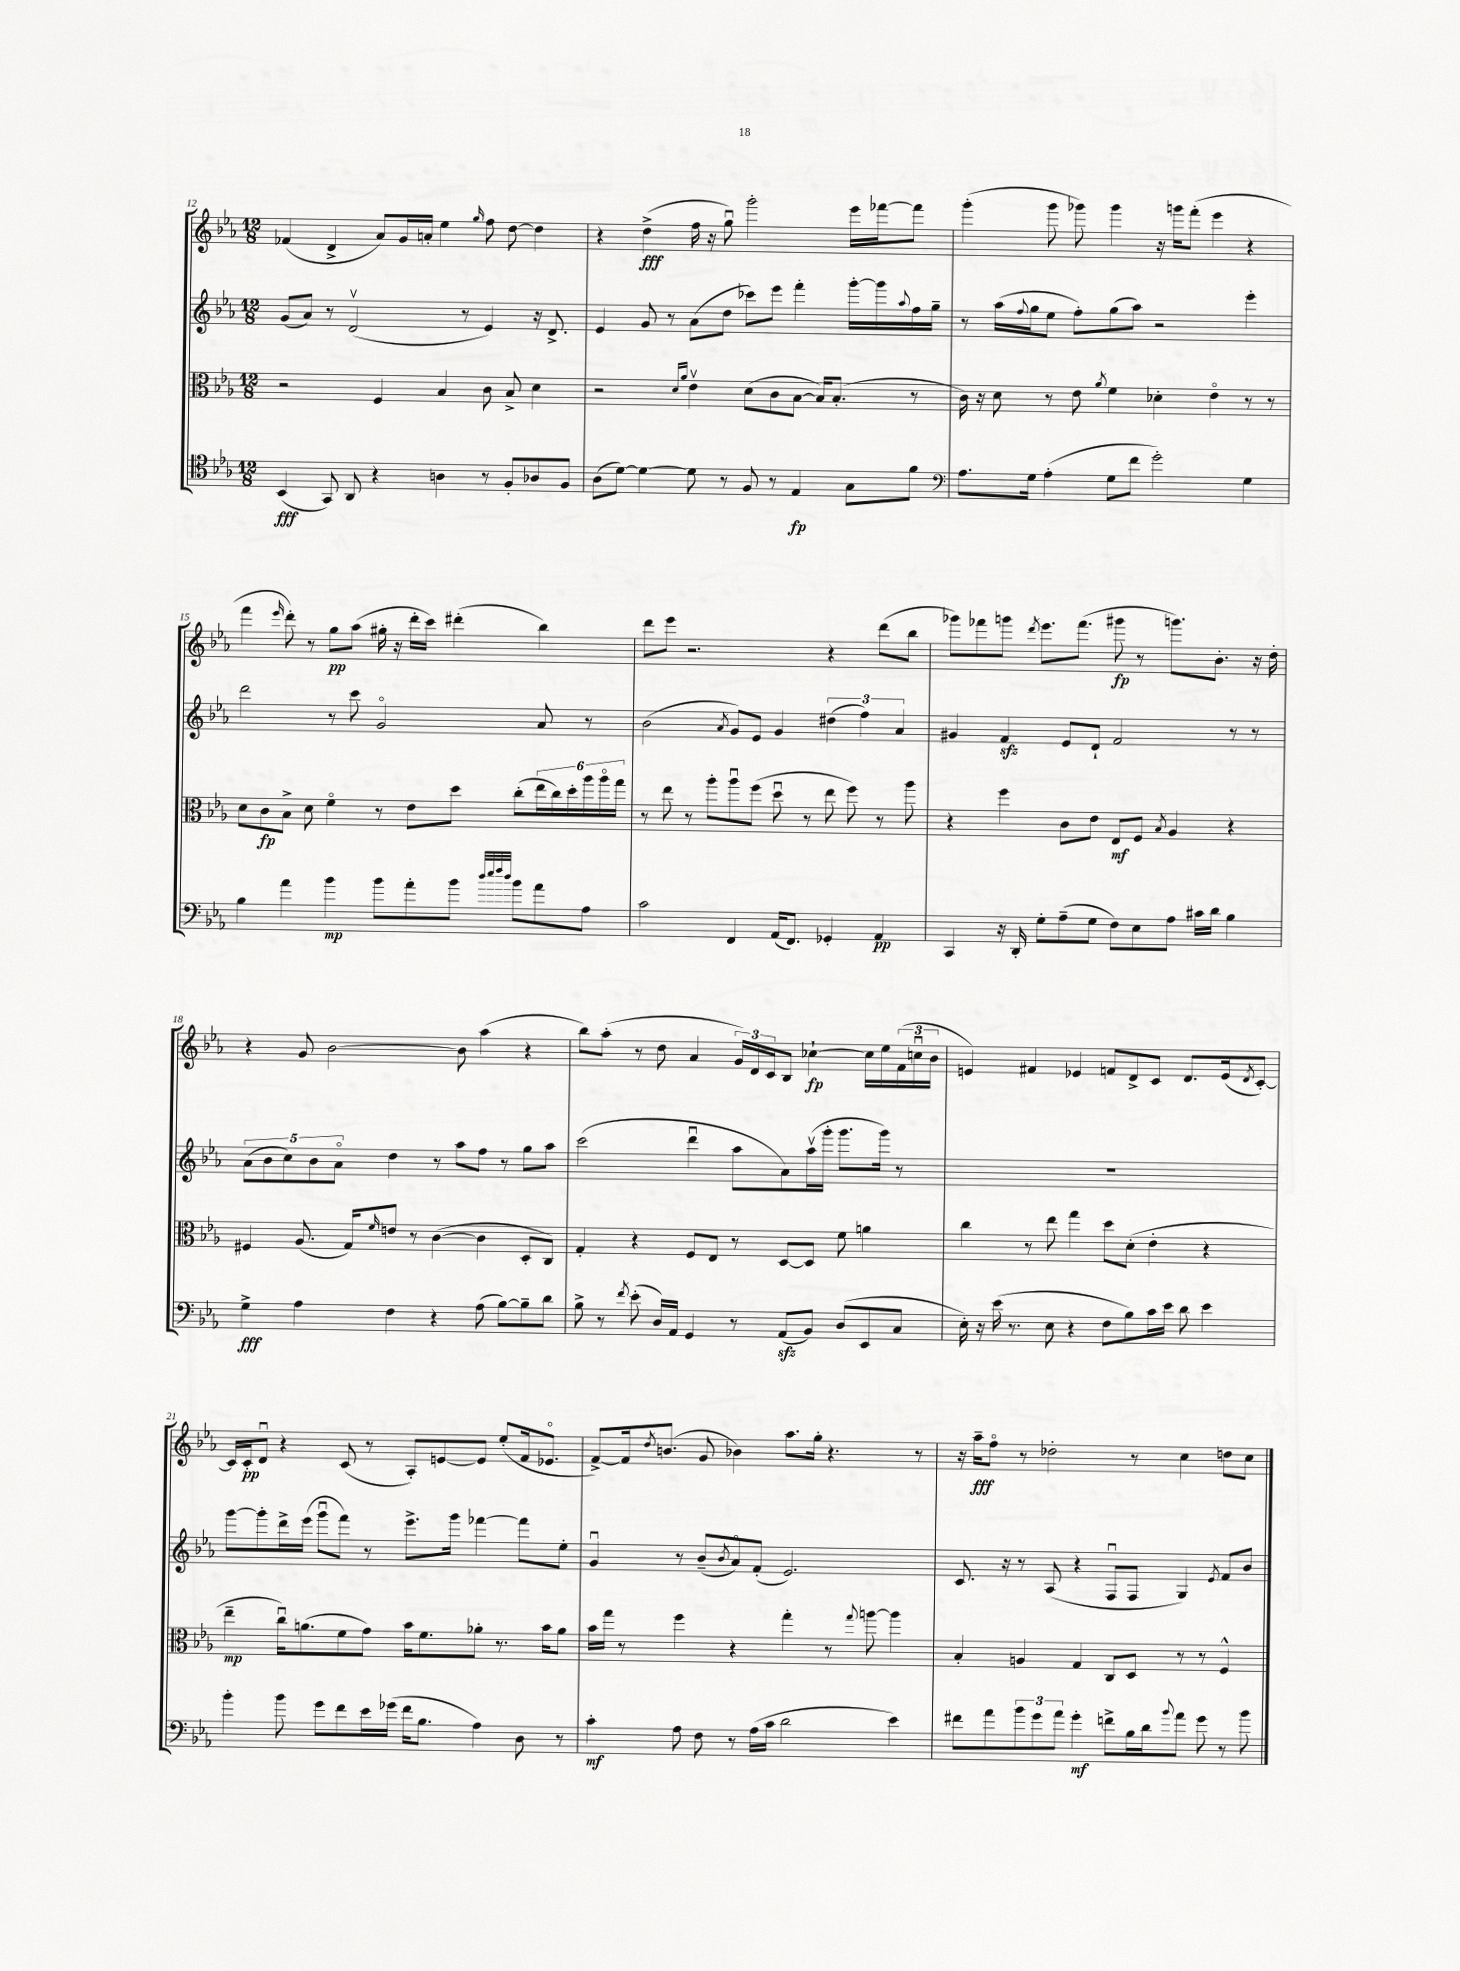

**kern	**kern	**kern	**kern
*staff4	*staff3	*staff2	*staff1
*clefC4	*clefC3	*clefG2	*clefG2
*k[b-e-a-]	*k[b-e-a-]	*k[b-e-a-]	*k[b-e-a-]
*M12/8	*M12/8	*M12/8	*M12/8
(4BB-	2r	(8g	(4f-
.	.	8a-)	.
8GG)	.	8r	4d^
8AA-	.	(2dv	.
4r	4F	.	8a-)
.	.	.	16g
.	.	.	16a'
4A	4B-	.	4ee-
.	.	8r	.
.	.	.	16qqgg
8r	8c	4e-)	8ff
8F'	8B-^	.	[8dd
8A-	4d	16r	4dd]
.	.	8.d^	.
8F	.	.	.
=	=	=	=
(8A-	2r	4e-	4r
[8d)	.	.	.
4d_	.	8g	(4dd^
.	.	8r	.
.	16qqd	.	.
.	16qqa-	.	.
8d]	4e-v	(8a-	16ff
.	.	.	16r
8r	.	8dd	8ggu)
8F	(8d	8ccc-)	2ggg'
8r	8c	8eee-	.
4E-	[8B-	4fff'	.
.	16B-])	.	.
.	(8.B-'	.	.
8G	.	[16ggg'	16eee-
.	.	16ggg]	[16fff-
.	.	8qqaa-	.
8f	8r	16ff	8fff-]
.	.	16gg~	.
=	=	=	=
*clefF4	*	*	*
8.A-	16c)	8r	(4ggg'
.	16r	.	.
.	8d	(16aa-	.
.	.	8qqff	.
16G	.	16gg	.
(4A-'	8r	8ee-	8ggg
.	8e-	8ff')	8ggg-)
.	8qa-	.	.
8G	4f	(8gg	4ggg-
8f	.	8aa-)	.
2g')	4d-'	2r	16r
.	.	.	16ggg
.	.	.	(8fff'
.	4e-o	.	4eee-
4G	8r	4eee-'	4r
.	8r	.	.
=	=	=	=
4B-	8d	2ddd	4fff
.	8c	.	.
.	.	.	16qqeee-
4a-	8B-^	.	8ddd')
.	8d	.	8r
4b-	4fo	8r	8gg
.	.	8ccc	(8aa-
8b-	8r	2go	16gg#'
.	.	.	16r
8a-'	8e-	.	16ddd'
.	.	.	16ccc)
8b-	8dd	.	(4ddd#'
32qqdd	.	.	.
32qqee-	.	.	.
32qqff	.	.	.
32qqdd	.	.	.
8b-	(8cc'	.	.
8a-	24ee-	8a-	4bb-)
.	24cc)	.	.
.	24dd'	.	.
8A-	24aa-	8r	.
.	24aa-o	.	.
.	24gg	.	.
=	=	=	=
2c	8r	(2b-	8ddd
.	8ee-	.	8eee-
.	8r	.	2.r
.	8aa-'	.	.
.	.	8qa-	.
4FF	8aa-u	8g)	.
.	(8ff	8e-	.
(16AA-	8ddu	4g	.
8.FF)	.	.	.
.	8r	.	.
4GG-'	8ee-	(6dd#	4r
.	8ff)	.	.
.	.	6ff)	.
4AA-	8r	.	(8ddd
.	.	6a-	.
.	8aa-	.	8bb-
=	=	=	=
4CC	4r	4g#	8ggg-)
.	.	.	8fff-
16r	4ff	4f	8ggg
16DD'	.	.	.
.	.	.	8qddd
8G'	.	.	8.eee-
(8A-~	8c	8e-	.
.	.	.	(8.fff-
8G	8e-	8d`	.
8F)	8E-	2f	8ggg#
8E-	8F	.	8r
.	8qB-	.	.
8A-	4A-	.	8.ggg)
16c#	.	.	.
16d	.	.	8.b-'
4B-	4r	8r	.
.	.	8r	16r
.	.	.	16dd'
=	=	=	=
4G^	4F#	(10a-	4r
.	.	10b-	.
.	.	10cc)	.
4A-	(8.A-	.	8g
.	.	10b-	.
.	.	.	[2b-
.	.	10a-o	.
.	16G)	.	.
.	16qqf	.	.
4F	8e	4dd	.
.	8r	.	.
4r	([4c	8r	.
.	.	8aa-	8b-]
(8A-	4c]	8ff	(4aa-
[8B-)	.	8r	.
8B-~]	8D'	8gg	4r
8d	8C)	8aa-	.
=	=	=	=
8B-^	4G'	(2ccc	8bb-)
8r	.	.	(8aa-'
8qf	.	.	.
(8e-'	4r	.	8r
16D)	.	.	8dd
16AA-	.	.	.
4GG	8F	4dddu	4a-
.	8E-	.	.
8r	8r	8aa-	24g)
.	.	.	24d
.	.	.	24c
(8AA-	[8D	8a-)	8B-
8BB-)	8D]	(16aa-v	[4cc-`
.	.	16ggg'	.
(8D	8f	8.ggg	.
8EE-	4a	.	16cc-]
.	.	16ggg)	16ee-
8C	.	8r	(24f
.	.	.	24ccu
.	.	.	24b-
=	=	=	=
16E-')	4cc	1.r	4e)
16r	.	.	.
(16e-	.	.	.
8.r	.	.	.
.	8r	.	4f#
8E-	8ee-	.	.
4r	4gg	.	4e-
8F	8dd	.	8f
8B-)	(8d'	.	8d^
16c	4e-'	.	8c
16e-	.	.	.
8d	.	.	8.d
4e-	4r	.	.
.	.	.	(16e-
.	.	.	8qd
.	.	.	[8c')
=	=	=	=
4b-'	4ee-~	[8ggg	16c]
.	.	.	16c'
.	.	8ggg']	8du
8b-	16ccu)	16ddd^	4r
.	(8.a	(16eee-	.
8g	.	8gggu	.
8f	8f	8fff)	(8c
16e-	8g)	8r	8r
(16g-	.	.	.
16f	16b-	8.eee-^	8A-')
8.B-	8.f	.	.
.	.	.	[8e
.	.	16ggg	.
4A-)	8a-'	[4fff-	8e]
.	8.r	.	(8ee-'
8D	.	8fff-]	16f
.	16b-	.	8.e-o
8r	8a-	8ee-'	.
=	=	=	=
4c'	16b-	4gu	[8f^)
.	16gg	.	.
.	8r	.	16f]
.	.	.	8qdd
.	.	.	(8.b
8A-	4ff	8r	.
8F	.	(8b-~	8g
.	.	8qb-	.
8r	4r	8a-o)	4b-)
(16A-	.	(8f'	.
16c	.	.	.
2d	4gg'	2.e-)	8.aa-
.	.	.	16gg'
.	8r	.	4.r
.	8qqgg	.	.
.	[8aa	.	.
4e-)	4aa]	.	.
.	.	.	8r
=	=	=	=
8f#	4B-'	8.c	16r
.	.	.	16aa-~
8a-	.	.	8ffo
.	.	16r	.
12b-	4A	8r	8r
12g	.	.	.
.	.	(8A-	2dd-'
12a-	.	.	.
4g'	4G	4r	.
8f^	8C	8Fu	.
16B-	8D	8F	8r
16d	.	.	.
8qqb-	.	.	.
8a-	8r	4G)	4cc
8g	8r	.	.
.	.	8qe-	.
8r	4F^^	8f	8dd
8b-	.	8b-	8cc
==	==	==	==
*-	*-	*-	*-
